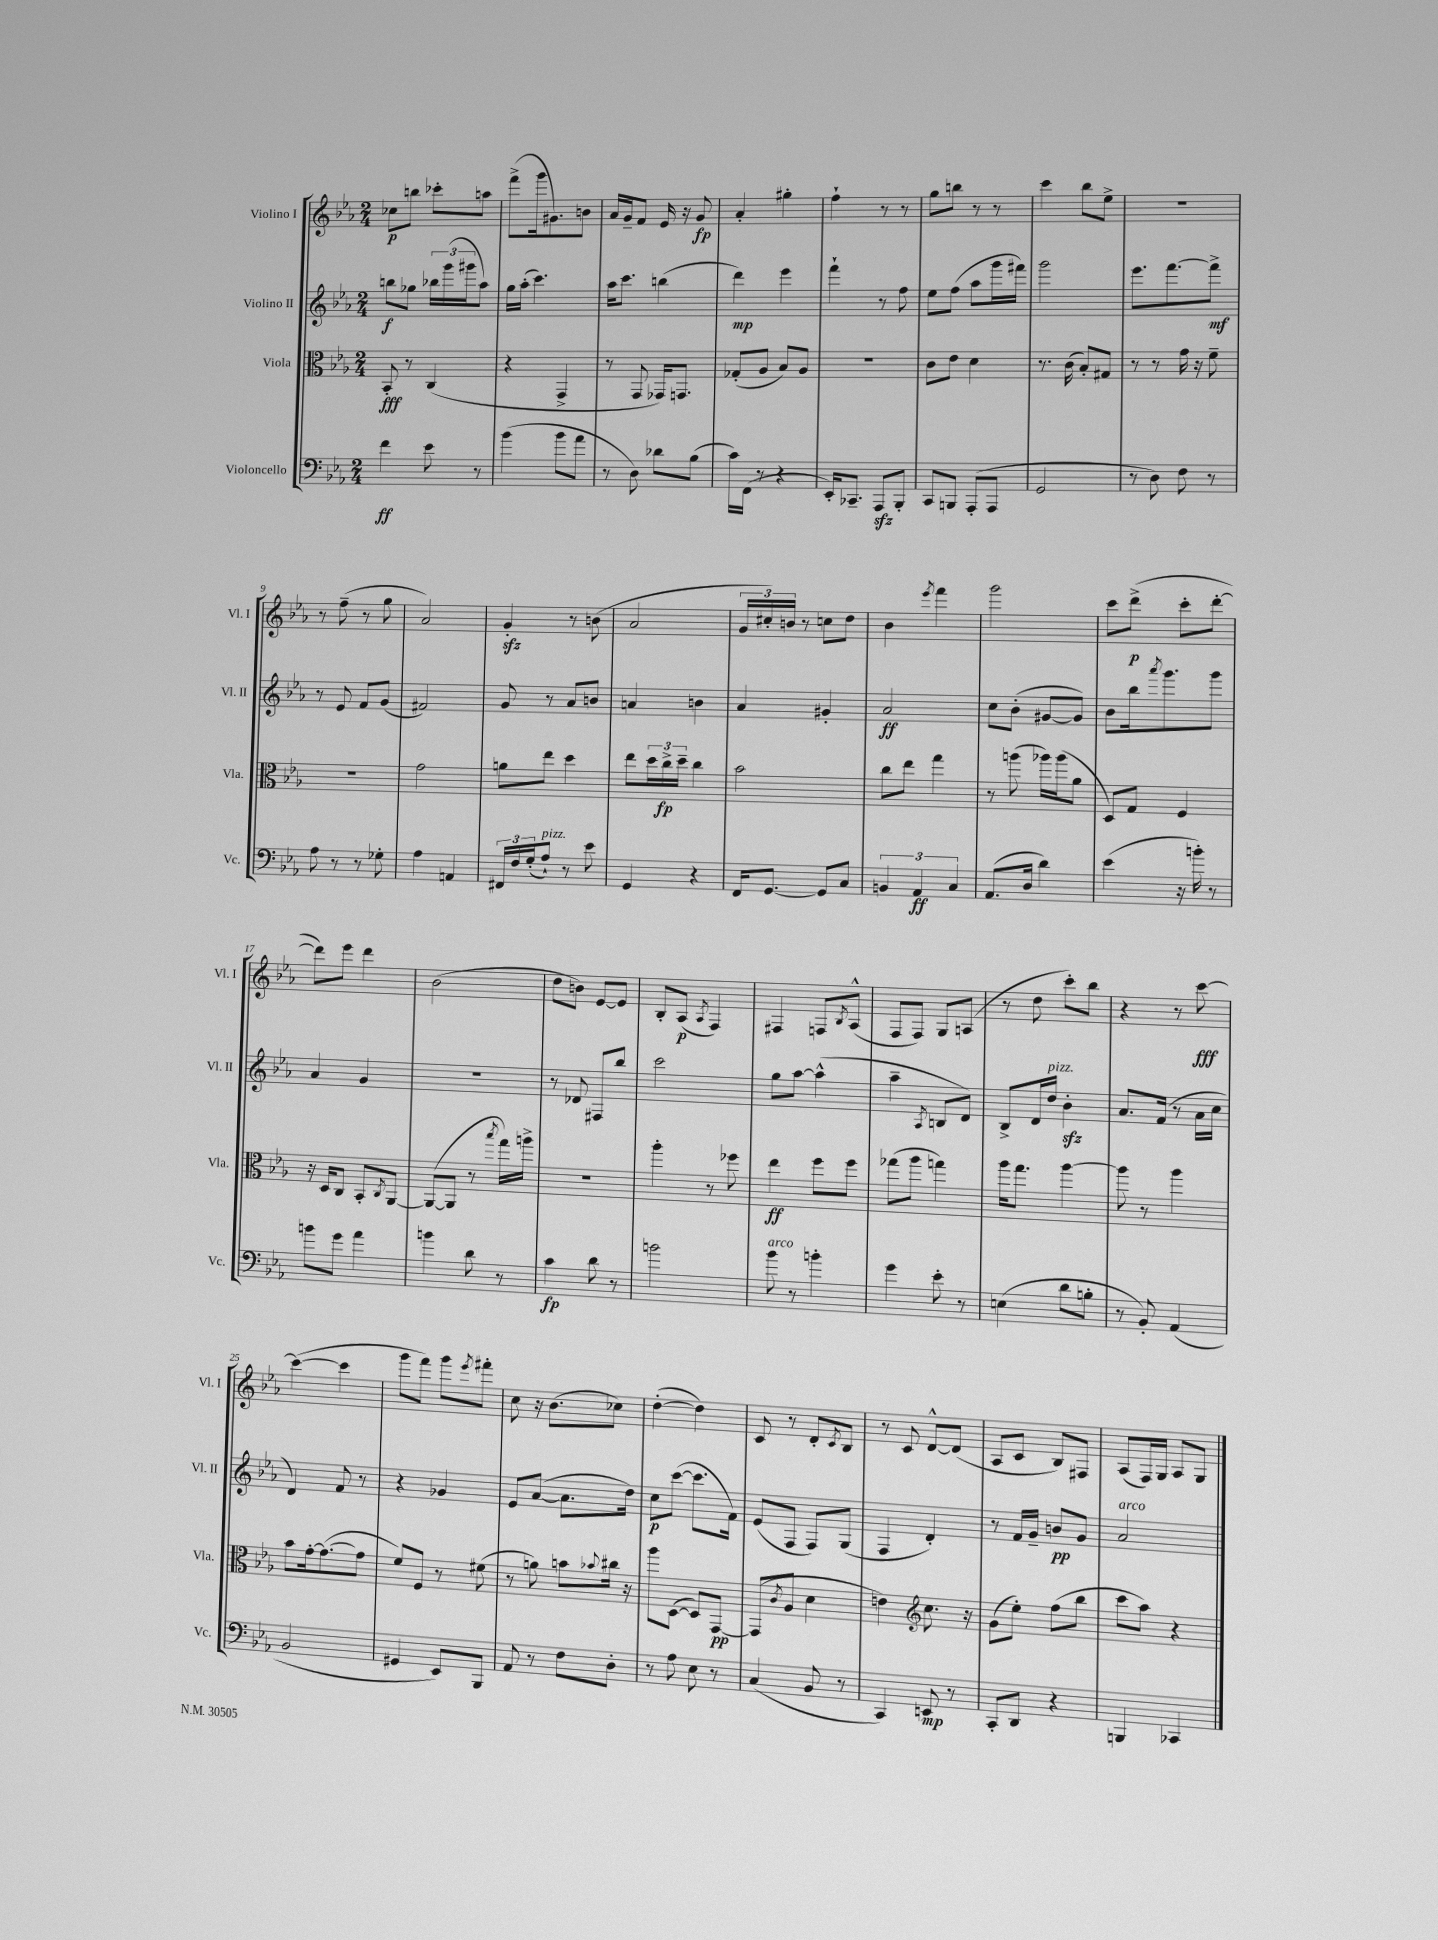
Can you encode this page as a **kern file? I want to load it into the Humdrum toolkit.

**kern	**kern	**kern	**kern
*staff4	*staff3	*staff2	*staff1
*clefF4	*clefC3	*clefG2	*clefG2
*k[b-e-a-]	*k[b-e-a-]	*k[b-e-a-]	*k[b-e-a-]
*M2/4	*M2/4	*M2/4	*M2/4
4f\	8BB-'/	8bb\L	8cc-\L
.	8r	8gg-\J	8bb\J
8e-\	(4C/	24bb-\LL	8ccc-'\L
.	.	(24ggg\	.
.	.	24ggg#\J	.
8r	.	8aa-\J)	8aa\J
=	=	=	=
(4b-\	4r	16gg\LL	(8fff^\L
.	.	(16aa-'\JJ	.
.	.	4.ccc\)	16ggg\k
.	.	.	8.g#\)
8b-\L	4GG^/	.	.
8a-\J	.	.	8b\J
=	=	=	=
8r	8r	16aa-\LK	16a-/LL
.	.	8.ccc\J	16g~/J
8D\)	8GG/	.	8f/J
8d-\L	16GG-/LK)	(4bb\	16e-/
.	8.GG/J	.	16r
(8B-\J	.	.	8g/
=	=	=	=
16c\LL)	(8G-'/L	4ddd\)	4a-'/
(16FF\JJ	.	.	.
8r	8A-/J	.	.
4r	8B-/L)	4eee-\	4gg#'\
.	8A-/J	.	.
=	=	=	=
16EE-'/LK)	2r	4fff`\	4ff`\
8.CC-~/J	.	.	.
8AAA-/L	.	8r	8r
8BBB-'/J	.	8ff\	8r
=	=	=	=
8CC/L	8c\L	8ee-\L	8gg\L
8BBB/J	8e-\J	(8ff\J	8bb\J
(8AAA-'/L	4d\	8aa-\L	8r
8AAA-/J	.	16ggg\L	8r
.	.	16fff#\JJ)	.
=	=	=	=
2GG/	8.r	2ggg\	4ccc\
.	(16c\	.	.
.	8B-'/L)	.	8bb-\L
.	8G#/J	.	8ee-^\J
=	=	=	=
8r	8r	8.eee-\L	2r
8D\)	8r	.	.
.	.	[8.fff\	.
8F\	16g\	.	.
.	16r	.	.
8r	8f~\	8fff^\]J	.
=	=	=	=
8A-\	2r	8r	8r
8r	.	8e-/	(8ff~\
8r	.	8f/L	8r
8G-'\	.	(8g/J	8gg\
=	=	=	=
4A-\	2g\	2f#/)	2a-/)
4AA/	.	.	.
=	=	=	=
24FF#/LL	8a\L	8g/	4g'/
24F/	.	.	.
(24G'/J	.	.	.
8A-`/J)	8ee-\J	8r	.
8r	4dd\	8a-/L	8r
8e-\	.	8b/J	(8b\
=	=	=	=
4GG/	8ee-\L	4a/	2a-/
.	24dd\L	.	.
.	24cc^\	.	.
.	24dd~\JJ	.	.
4r	4cc\	4b\	.
=	=	=	=
16FF/LK	2b-\	4a-/	24g/LL
.	.	.	24cc#'/)
[8.GG/J	.	.	.
.	.	.	24b/JJ
.	.	.	8r
8GG/]L	.	4g#'/	8cc\L
8C/J	.	.	8dd\J
=	=	=	=
6BB/	8cc\L	2a-/	4b-\
.	8ee-\J	.	.
6AA-/	.	.	.
.	.	.	8qeee-/
.	4gg\	.	4fff\
6C/	.	.	.
=	=	=	=
(8.AA-/L	8r	8cc\L	2ggg\
.	(8aa\	(8b-'\J	.
16D/Jk	.	.	.
4d\)	16aa-\LL)	[8g#/L	.
.	(16aa-\J	.	.
.	8a-\J	8g#/]J)	.
=	=	=	=
(4e-\	8D/L)	8b-\L	8ccc\L
.	8G/J	16bb-\k	(8ddd^\J
.	.	8qaaa-/	.
.	.	8.ggg\	.
16r	4F/	.	8ccc'\L
16b'\)	.	.	.
8r	.	8ggg\J	[8ddd'\J
=	=	=	=
8b\L	16r	4a-/	8ddd\]L)
.	16D/LK	.	.
8g\J	8C/J	.	8eee-\J
4a-\	8BB-'/L	4g/	4ddd\
.	8qC/	.	.
.	[8AA-/J	.	.
=	=	=	=
4b\	(8AA-/_L	2r	(2b-\
.	8AA-/]J	.	.
8d\	8r	.	.
.	8qbb-/	.	.
8r	16gg\LL)	.	.
.	16aa^\JJ	.	.
=	=	=	=
4c\	2r	8r	8dd\L
.	.	8d-/	8b\J)
8d\	.	8F#/L	[8e-/L
8r	.	8bb-/J	8e-/]J
=	=	=	=
2b\	4aa-'\	2ccc\	8B-'/L
.	.	.	(8A-/J
.	.	.	8qA-/
.	8r	.	4F/)
.	8ff-\	.	.
=	=	=	=
8b-\	4ee-\	8gg\L	4F#/
8r	.	[8aa-\J	.
4b'\	8ff\L	(4aa-^^\]	8F/L
.	.	.	8qB-/
.	8ff\J	.	(8A-^^/J
=	=	=	=
4g\	(8gg-\L	4aa-~\	8F/L
.	8aa-\J	.	8F/J)
.	.	8qA-/	.
8e-'\	4gg\)	8B/L	8G/L
8r	.	8d/J)	(8A/J
=	=	=	=
(4E\	16aa-\LK	8B-^/L	8r
.	8.gg\J	.	.
.	.	16d/L	8dd\
.	.	16dd/JJ	.
8d\L	[4aa-\	4b-'\	8ccc'\L)
8B'\J	.	.	8bb-\J
=	=	=	=
8r	8aa-\]	8.a-/L	4r
8BB-'/)	8r	.	.
.	.	(16f/Jk	.
(4AA-/	4aa-\	8r	8r
.	.	16a-\LL	[8ccc\
.	.	16cc\JJ	.
=	=	=	=
2BB-/	8b-\L	4d/)	(4ccc\_
.	[16g'\k	.	.
.	(8.g\_	.	.
.	.	8f/	4ccc\]
.	8g\]J	8r	.
=	=	=	=
4GG#/	8f/L)	4r	8ggg\L
.	8F/J	.	8fff\J)
8EE-/L)	8r	4g-/	8ggg\L
.	.	.	8qeee-/
8BBB-/J	(8f#\	.	8fff#'\J
=	=	=	=
8AA-/	8r	8e-/L	8cc\
8r	8a\)	([8a-/J	16r
.	.	.	(8.b-\L
8F\L	8b\L	8.a-\]L	.
.	8qqb-/	.	.
8D'\J	16cc#\Jk	.	8cc-\J)
.	16r	16dd\Jk)	.
=	=	=	=
8r	8aa-\L	8cc\L	([4dd'\
8A-\	([8D\J	([8ccc\J	.
8E-\	8D/]L)	8.ccc\]L	4dd\])
8r	[8GG/J	.	.
.	.	16f\Jk)	.
=	=	=	=
(4C/	(8GG/]L	(8e-/L	8c/
.	8qc/	.	.
.	8A-/J	8F/J	8r
8BB-/	4d\	8F/L)	8d'/L
.	.	.	8qc/
8r	.	(8G/J	8B-/J
=	=	=	=
4CC/)	4e\)	4F/	8r
.	.	.	8c/
*	*clefG2	*	*
8EE/	8.cc\	4d'/)	[8d^^/L
8r	.	.	(8d/]J
.	16r	.	.
=	=	=	=
8CC'/L	(8g\L	8r	8A-/L
8DD/J	8ee-'\J)	16f/LL	8c/J
.	.	16g~/JJ	.
4r	(8ff\L	8b/L	8B-/L)
.	8bb-\J	8g/J	8F#/J
=	=	=	=
4BBB/	8ccc\L	2a-/	(8A-/L
.	8aa-\J)	.	16F/L)
.	.	.	16G/JJ
4CC-/	4r	.	8A-/L
.	.	.	8G/J
==	==	==	==
*-	*-	*-	*-
